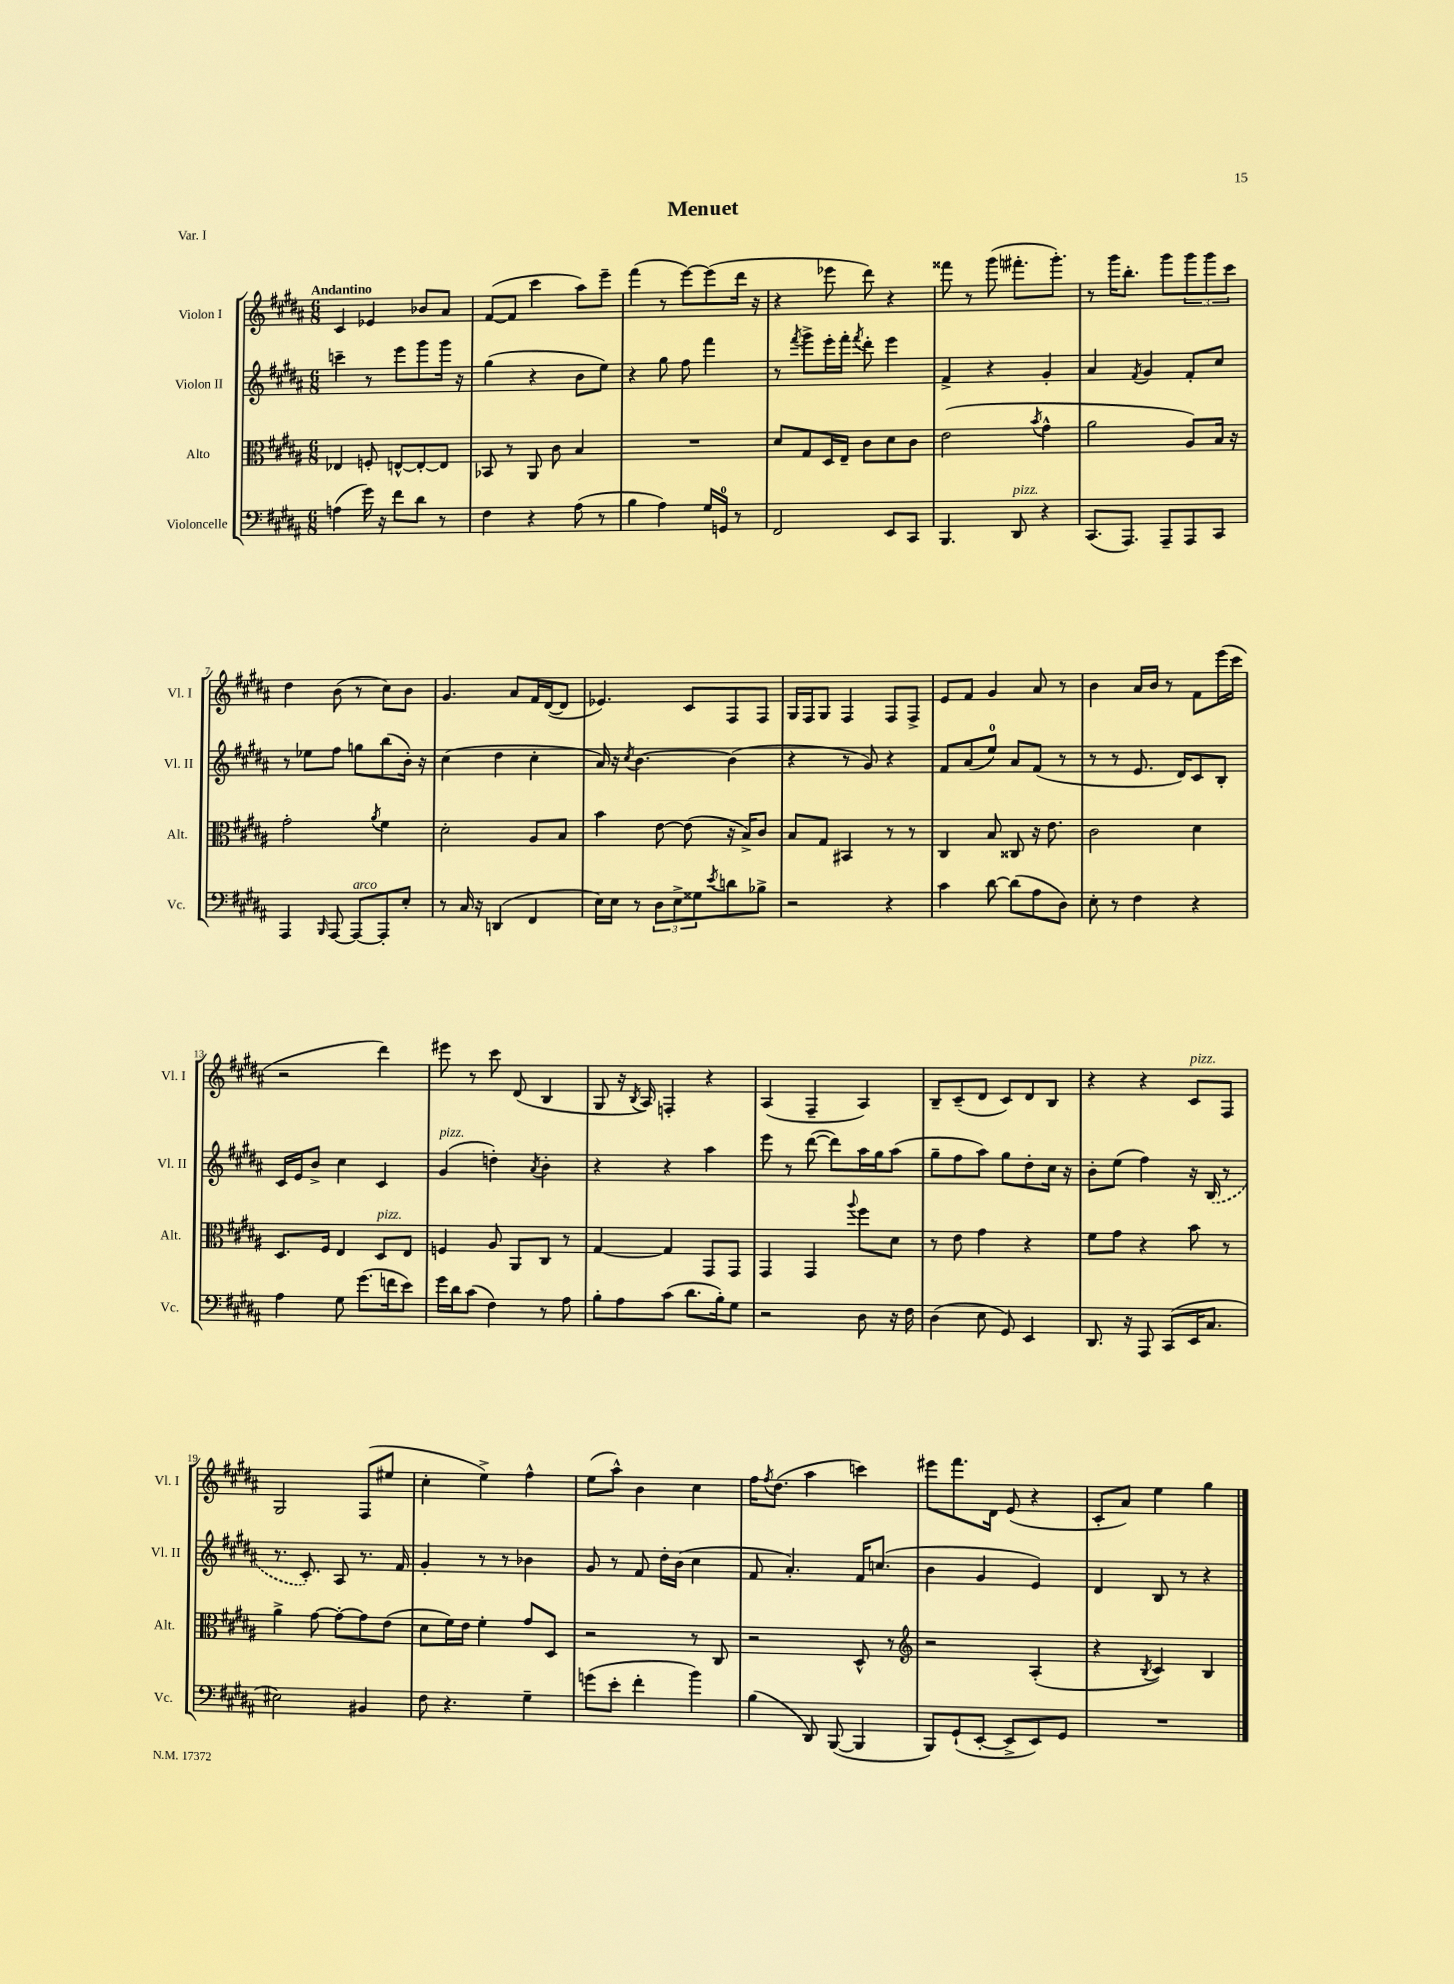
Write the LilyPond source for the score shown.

\header { title = "Menuet" piece = "Var. I" }
<<
\new StaffGroup <<
\new Staff = "s0" \with { instrumentName = "Violon I" shortInstrumentName = "Vl. I" } {
    \clef treble \key b \major \numericTimeSignature \time 6/8 \tempo "Andantino"
    cis'4 ees'4 bes'8 ais'8 |
    fis'8~( fis'8 cis'''4 ais''8) e'''8-- |
    fis'''4( r8 e'''8~) e'''8( dis'''16 r16 |
    r4 ees'''8 dis'''8) r4 |
    fisis'''8 r8 gis'''8( fis'''8.-. gis'''8.-.) |
    r8 gis'''16 b''8.-. gis'''8 \tuplet 3/2 { gis'''8 gis'''8 cis'''8 } |
    dis''4 b'8( r8 cis''8) b'8 |
    gis'4. ais'8 fis'16 dis'16~( dis'8 |
    ees'4.) cis'8 fis8 fis8 |
    gis16 fis16 gis8 fis4 fis8 fis8-> |
    e'8 fis'8 gis'4 ais'8 r8 |
    b'4 ais'16 b'16 r8 fis'8 e'''16( cis'''16 |
    r2 dis'''4) |
    eis'''8 r8 cis'''8 dis'8( b4 |
    gis8 r16 \acciaccatura { b8 } ais16) f4-. r4 |
    ais4( fis4-- ais4) |
    b8-- cis'8--( dis'8 cis'8) dis'8 b8 |
    r4 r4 cis'8^\markup { \italic "pizz." } fis8 |
    gis2 fis8( eis''8 |
    cis''4-. e''4->) fis''4-^ |
    e''8( ais''8-^) b'4 cis''4 |
    fis''16 \acciaccatura { fis''8 } dis''8.( ais''4 c'''4) |
    eis'''8 fis'''8. dis'16 e'8( r4 |
    cis'8-. ais'8) e''4 gis''4 \bar "|." |
}
\new Staff = "s1" \with { instrumentName = "Violon II" shortInstrumentName = "Vl. II" } {
    \clef treble \key b \major \numericTimeSignature \time 6/8
    c'''4-- r8 e'''8 gis'''8 gis'''16 r16 |
    gis''4( r4 b'8 e''8) |
    r4 gis''8 fis''8 fis'''4 |
    r8 \acciaccatura { fis'''8 } gis'''8-> e'''16-. fis'''16-. \acciaccatura { fis'''8 } dis'''8-. e'''4 |
    fis'4-> r4 gis'4-. |
    ais'4 \acciaccatura { fis'8 } gis'4 fis'8-. cis''8 |
    r8 ees''8 fis''8 g''8 b''8( b'16-.) r16 |
    cis''4( dis''4 cis''4-. |
    ais'16) r16 \acciaccatura { cis''8 } b'4.~ b'4( |
    r4 r8 gis'8) r4 |
    fis'8 ais'8( e''8-0) ais'8 fis'8( r8 |
    r8 r8 e'8. dis'16) cis'8 b8-. |
    cis'16 e'16 b'8-> cis''4 cis'4 |
    gis'4^\markup { \italic "pizz." }( d''4-.) \acciaccatura { ais'8 } b'4-. |
    r4 r4 ais''4 |
    e'''8 r8 dis'''8~( dis'''8) ais''16 gis''16 ais''8( |
    gis''8-- fis''8 ais''8) gis''8 dis''8-. cis''16 r16 |
    b'8-. e''8( fis''4) r16 \once \slurDashed b16( r8 |
    r8. cis'8.-.) ais8 r8. fis'16 |
    gis'4-. r8 r8 bes'4 |
    gis'8 r8 fis'8 dis''16-. b'16( cis''4 |
    fis'8 ais'4.-.) fis'16 c''8.( |
    b'4 gis'4 e'4) |
    dis'4 b8 r8 r4 \bar "|." |
}
\new Staff = "s2" \with { instrumentName = "Alto" shortInstrumentName = "Alt." } {
    \clef alto \key b \major \numericTimeSignature \time 6/8
    ees4 f8-. e8~-^ e8~-. e8 |
    bes,8 r8 ais,8 cis'8 b4 |
    R2. |
    dis'8 gis8 dis16 e16-- cis'8 dis'8 cis'8 |
    e'2( \acciaccatura { b'8 } gis'4-^ |
    ais'2 ais8) b16 r16 |
    gis'2-. \acciaccatura { ais'8 } fis'4 |
    dis'2-. ais8 b8 |
    b'4 e'8~ e'8( r16 b16->) cis'8 |
    b8 gis8 bis,4 r8 r8 |
    cis4 b8 cisis8 r16 e'8. |
    cis'2 dis'4 |
    dis8. fis16 e4 dis8^\markup { \italic "pizz." } e8 |
    f4 ais8 ais,8 cis8 r8 |
    gis4~ gis4 gis,8 gis,8 |
    gis,4 gis,4 \appoggiatura { ais''8 } fis''8 dis'8 |
    r8 e'8 gis'4 r4 |
    fis'8 gis'8 r4 b'8 r8 |
    ais'4-> gis'8~ gis'8~-. gis'8 e'8( |
    dis'8 fis'16) e'16 fis'4-. gis'8 dis8 |
    r2 r8 cis8 |
    r2 dis8-^ r8 |
    \clef treble r2 ais4-.( |
    r4 \acciaccatura { b8 } cis'4) b4 \bar "|." |
}
\new Staff = "s3" \with { instrumentName = "Violoncelle" shortInstrumentName = "Vc." } {
    \clef bass \key b \major \numericTimeSignature \time 6/8
    a4( gis'16) r16 fis'8 dis'8 r8 |
    fis4 r4 ais8( r8 |
    b4 ais4) gis16 g,16-0 r8 |
    fis,2 e,8 cis,8 |
    b,,4. dis,8^\markup { \italic "pizz." } r4 |
    cis,8.( ais,,8.) ais,,8-- ais,,8 cis,8 |
    ais,,4 \grace { b,,16 } ais,,8~ ais,,8~^\markup { \italic "arco" } ais,,8-. e8-. |
    r8 cis16 r16 d,4( fis,4 |
    e16) e16 r8 \tuplet 3/2 { dis8 e8-> gisis8 } \acciaccatura { e'8 } d'8 bes8-> |
    r2 r4 |
    cis'4 dis'8~ dis'8( ais8 dis8) |
    e8-. r8 fis4 r4 |
    ais4 gis8 gis'8.( f'16 e'8) |
    gis'16 dis'16 cis'8( fis4) r8 ais8 |
    b8-. ais8 cis'8( dis'8. b16-.) gis8 |
    r2 dis8 r16 fis16 |
    dis4( e8 gis,8) e,4 |
    dis,8. r16 ais,,8 cis,8( e,16 cis8. |
    eis2) bis,4 |
    fis8 r4. gis4-- |
    g'8( e'8-. fis'4-. b'4) |
    b4( dis,8) b,,8~( b,,4 |
    b,,8) gis,8-!( e,8~-. e,8-> e,8) gis,8 |
    R2. \bar "|." |
}
>>
>>
